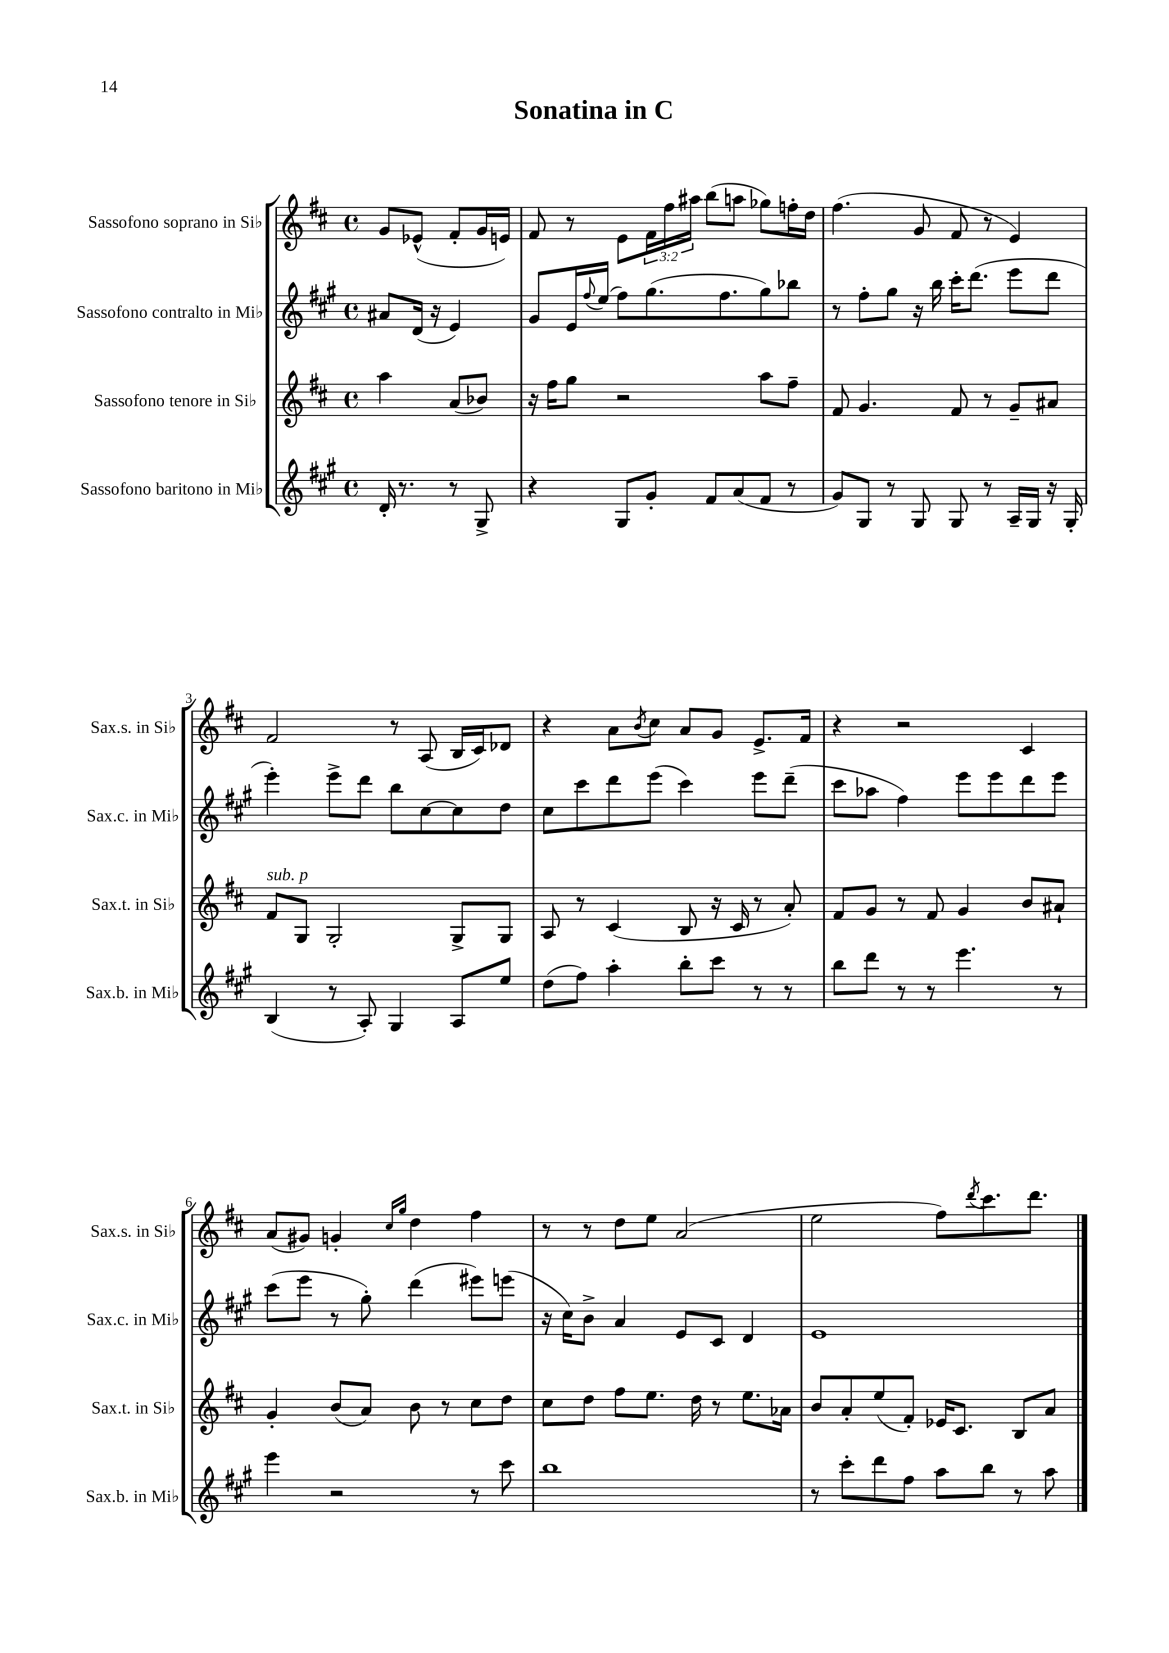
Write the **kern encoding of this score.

**kern	**kern	**kern	**kern
*staff4	*staff3	*staff2	*staff1
*clefG2	*clefG2	*clefG2	*clefG2
*k[f#c#g#]	*k[f#c#]	*k[f#c#g#]	*k[f#c#]
*M4/4	*M4/4	*M4/4	*M4/4
*met(c)	*met(c)	*met(c)	*met(c)
16d'/	4aa\	8a#/L	8g/L
8.r	.	.	.
.	.	(16d/Jk	(8e-^^/J
.	.	16r	.
8r	(8a/L	4e/)	8f#'/L
8G#^/	8b-/J)	.	16g/L
.	.	.	16e/JJ)
=	=	=	=
4r	16r	8g#/L	8f#/
.	16ff#\LK	.	.
.	8gg\J	16e/L	8r
.	.	8qqff#/	.
.	.	(16ee/JJ	.
8G#/L	2r	8ff#\L)	8e\L
8g#'/J	.	(8.gg#\	24f#\L
.	.	.	24ff#\
.	.	.	24aa#\JJ
8f#/L	.	.	(8bb\L
.	.	8.ff#\	.
(8a/	.	.	8aa\J
8f#/J	8aa\L	8gg#\)	8gg-\L)
8r	8ff#~\J	8bb-\J	16ff'\L
.	.	.	16dd\JJ
=	=	=	=
8g#/L)	8f#/	8r	(4.ff#\
8G#/J	4.g/	8ff#'\L	.
8r	.	8gg#\J	.
8G#/	.	16r	8g/
.	.	16bb\	.
8G#/	8f#/	16ccc#'\LK	8f#/
.	.	(8.ddd\J	.
8r	8r	.	8r
16A~/LL	8g~/L	8eee\L	4e/)
16G#/JJ	.	.	.
16r	8a#/J	8ddd\J	.
16G#'/	.	.	.
=	=	=	=
(4B/	8f#/L	4eee'\)	2f#/
.	8G/J	.	.
8r	2G'/	8eee^\L	.
8A'/)	.	8ddd\J	.
4G#/	.	8bb\L	8r
.	.	[8cc#\	(8A/
8A/L	8G^/L	8cc#\]	16B/LL
.	.	.	16c#/J)
8ee/J	8G/J	8dd\J	8d-/J
=	=	=	=
(8dd\L	8A/	8cc#\L	4r
8ff#\J)	8r	8ccc#\	.
4aa'\	(4c#/	8ddd\	8a\L
.	.	.	8qb/
.	.	(8eee\J	8cc#\J
8bb'\L	8B/	4ccc#\)	8a/L
8ccc#\J	16r	.	8g/J
.	16c#/	.	.
8r	8r	8eee\L	8.e^/L
8r	8a'/)	(8ddd~\J	.
.	.	.	16f#/Jk
=	=	=	=
8bb\L	8f#/L	8ccc#\L	4r
8ddd\J	8g/J	8aa-\J	.
8r	8r	4ff#\)	2r
8r	8f#/	.	.
4.eee\	4g/	8eee\L	.
.	.	8eee\	.
.	8b/L	8ddd\	4c#/
8r	8a#`/J	8eee\J	.
=	=	=	=
4eee\	4g'/	(8ccc#\L	(8a/L
.	.	8eee\J	8g#/J)
2r	(8b/L	8r	4g'/
.	8a/J)	8gg#'\)	.
.	.	.	16qqcc#/LL
.	.	.	16qqgg/JJ
.	8b\	(4ddd\	4dd\
.	8r	.	.
8r	8cc#\L	8eee#\L)	4ff#\
8ccc#\	8dd\J	(8eee\J	.
=	=	=	=
1bb	8cc#\L	16r	8r
.	.	16cc#\LK)	.
.	8dd\J	8b^\J	8r
.	8ff#\L	4a/	8dd\L
.	8.ee\J	.	8ee\J
.	.	8e/L	(2a/
.	16dd\	.	.
.	8r	8c#/J	.
.	8.ee\L	4d/	.
.	16a-\Jk	.	.
=	=	=	=
8r	8b/L	1e	2ee\
8ccc#'\L	8a'/	.	.
8ddd\	(8ee/	.	.
8ff#\J	8f#'/J)	.	.
8aa\L	16e-/LK	.	8ff#\L)
.	8.c#/J	.	.
.	.	.	8qddd/
8bb\J	.	.	8.ccc#\
8r	8B/L	.	.
.	.	.	8.ddd\J
8aa\	8a/J	.	.
==	==	==	==
*-	*-	*-	*-
